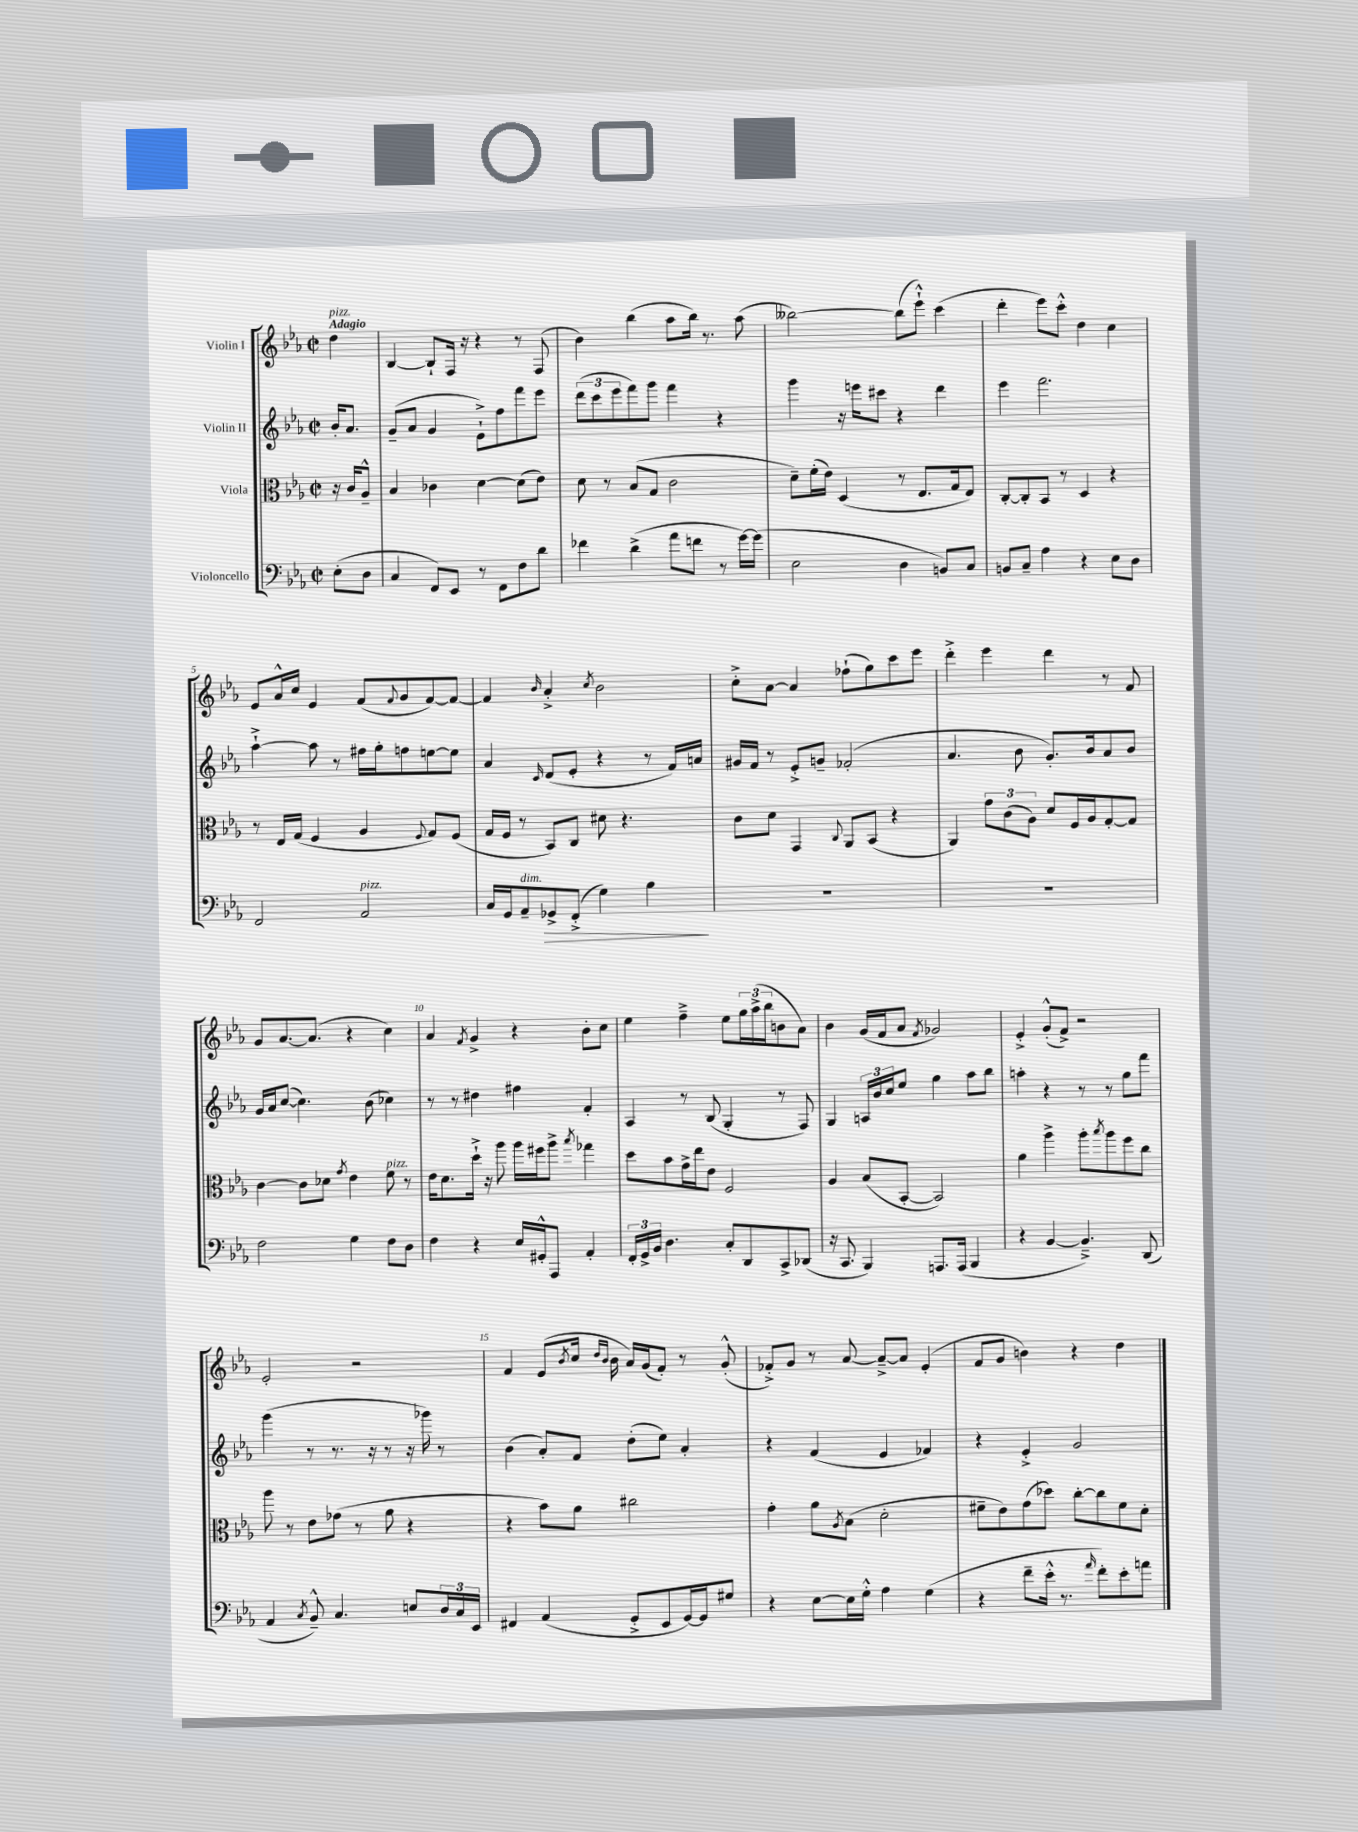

**kern	**dynam	**kern	**kern	**kern
*part4	*part4	*part3	*part2	*part1
*staff4	*staff4	*staff3	*staff2	*staff1
*I"Violoncello	*	*I"Viola	*I"Violin II	*I"Violin I
*clefF4	*	*clefC3	*clefG2	*clefG2
*k[b-e-a-]	*	*k[b-e-a-]	*k[b-e-a-]	*k[b-e-a-]
*M2/2	*	*M2/2	*M2/2	*M2/2
*met(c|)	*	*met(c|)	*met(c|)	*met(c|)
=	=	=	=	=
!	!	!	!	!LO:TX:a:B:t=Adagio
!	!	!	!	!LO:TX:a:i:t=pizz.
(8E-'\L	.	16r	16b-'/KL	4dd\
.	.	16c/KL	8.a-/J	.
8D\J	.	8A-~^^/J	.	.
=1	=1	=1	=1	=1
4C/	.	4B-/	(8g~/L	[4B-/
.	.	.	8a-/J	.
8FF/L)	.	4c-X\	4g/	8B-`/L]
8EE-/J	.	.	.	16F/Jk
.	.	.	.	16r
8r	.	[4d\	8e-`^\L)	4r
8FF\L	.	.	8ff\	.
8F\	.	(8d\L]	8fff\	8r
8d\J	.	8e-\J)	8eee-\J	(8F/
=2	=2	=2	=2	=2
4f-X\	.	8d\	(12ddd\L	4b-\)
.	.	.	12ccc\	.
.	.	8r	.	.
.	.	.	12eee-\	.
(4d^\	.	(8B-/L	8fff\)	(4bb-\
.	.	8G/J	8ggg\J	.
8a-\L	.	2c\	4fff\	8aa-\L
8fn\J	.	.	.	16bb-\Jk)
.	.	.	.	8.r
8r	.	.	4r	.
[16g\LL)	.	.	.	(8aa-\
(16g\JJ]	.	.	.	.
=3	=3	=3	=3	=3
2E-\	.	8d~\L)	4ggg\	[2bb--X\)
.	.	(16f'\L	.	.
.	.	16e-\JJ)	.	.
.	.	(4D/	16r	.
.	.	.	16eeen\KL	.
.	.	.	8ccc#X\J	.
4D\	.	8r	4r	(8bb--\L]
.	.	8.E-/L	.	8eee-`^^\J)
8BBn/L)	.	.	4ddd\	(4ccc\
.	.	16G/k	.	.
8C/J	.	8E-/J)	.	.
=4	=4	=4	=4	=4
8BBn/L	.	[8C'/L	4eee-\	4ddd'\
8C~/J	.	8C'/]	.	.
4A-\	.	8BB-/J	2.fff\	8eee-\L)
.	.	8r	.	8ccc'^^\J
4r	.	4D/	.	4dd\
8E-\L	.	4r	.	4cc\
8D\J	.	.	.	.
!!LO:LB:g=z
=5	=5	=5	=5	=5
2FF/	.	8r	[4aa-`^\	8e-/L
.	.	16E-/LL	.	16a-^^/L
.	.	(16G/JJ	.	16cc/JJ
.	.	4F/	8aa-\]	4e-/
.	.	.	8r	.
!LO:TX:a:i:t=pizz.	!	!	!	!
2AA-/	.	4A-/	16ff#X\LL	(8f/L
.	.	.	16gg'\J	.
.	.	.	.	8qqf/
.	.	.	8ffn\	8g/
.	.	8qqF/	.	.
.	.	8G/L)	[8een\	[8f/)
.	.	(8F/J	8ee\J]	8f/J_
=6	=6	=6	=6	=6
16C/LL	.	16G/LL	4a-/	4f/]
16GG/J	.	16F/JJ	.	.
!LO:TX:a:i:t=dim.	!	!	!	!
!	!LO:HP:b	!	!	!
8AA-~/	>	8r	.	.
.	.	.	16qqc/	16qqb-/
8GG-X^/	.	8BB-/L)	(8d/L	4a-'^/
(8FF'^/J	.	8C/J	8e-'/J	.
.	.	.	.	8qcc/
4G\)	.	8d#X\	4r	2b-\
.	.	4.r	.	.
4B-\	.	.	8r	.
.	.	.	16f/LL)	.
.	.	.	16an/JJ	.
.	]	.	.	.
=7	=7	=7	=7	=7
1r	.	8c\L	16g#X/LL	8cc'^\L
.	.	.	16f/JJ	.
.	.	8d\J	8r	[8a-\J
.	.	4GG/	8e-'^/L	4a-/]
.	.	.	8gn~/J	.
.	.	8qqC/	.	.
.	.	8AA-/L	(2f-X'/	(8ff-X`\L
.	.	(8BB-/J	.	8gg\)
.	.	4r	.	8ccc\
.	.	.	.	8eee-\J
=8	=8	=8	=8	=8
1r	.	4AA-/)	4.a-/	4ddd'^\
.	.	12g\L	.	4eee-\
.	.	(12c\	.	.
.	.	.	8b-\	.
.	.	12A-\J)	.	.
.	.	8d/L	8.g'/L)	4ddd\
.	.	16F/L	.	.
.	.	16A-/J	16b-/k	.
.	.	[8G'/	8a-/	8r
.	.	8G/J]	8b-/J	8f/
!!LO:LB:g=z
=9	=9	=9	=9	=9
2F\	.	[4c\	16g/LL	8g/L
.	.	.	16a-/J	.
.	.	.	([8cc/J	[8.a-/
.	.	8c\L]	4.cc\])	.
.	.	.	.	(8.a-/J]
.	.	8d-X\J	.	.
.	.	8qg/	.	.
4G\	.	4e-\	.	4r
.	.	.	(8b-\	.
!	!	!LO:TX:a:i:t=pizz.	!	!
8F\L	.	8f\	4cc-X\)	4cc\)
8D\J	.	8r	.	.
=10	=10	=10	=10	=10
4F\	.	16e-\KL	8r	4a-/
.	.	8.d\	.	.
.	.	.	8r	.
.	.	.	.	8qf/
4r	.	16dd`^\Jk	4dd#X\	4g^/
.	.	16r	.	.
.	.	8aa-\	.	.
16E-/LL	.	16aa-\LL	4ff#X\	4r
16GG#X'^^/J	.	16ff#X\J	.	.
8AAA-/J	.	8aa-^\J	.	.
.	.	8qbb-/	.	.
4AA-'/	.	4gg-X\	4f'/	8b-'\L
.	.	.	.	8cc\J
=11	=11	=11	=11	=11
24FF'/LL	.	8dd\L	4A-/	4ee-\
24GG^/	.	.	.	.
24BB-/JJ	.	.	.	.
4.D\	.	8b-\	.	.
.	.	16g^\L	8r	4ff~^\
.	.	16ee-\J	.	.
.	.	8e-\J	(8B-/	.
8C'/L	.	2F/	4G'/	8ee-\L
8DD/	.	.	.	24gg\L
.	.	.	.	(24aa-^\
.	.	.	.	24bb-\J
8CC^/	.	.	8r	8bn\
(8DD-X/J	.	.	8F/)	8a-\J)
=12	=12	=12	=12	=12
16r	.	4A-/	4G/	4b-\
8.CC/	.	.	.	.
4BBB-/)	.	(8B-/L	24An/LL	(16g/LL
.	.	.	24b-/	.
.	.	.	.	16f/J
.	.	.	24cc/J	.
.	.	[8BB-'/J	8ee-/J	8a-/J
.	.	.	.	8qf/
8.AAAn/L	.	2BB-/])	4gg\	2g-X/)
(16AAA/Jk	.	.	.	.
4BBB-/	.	.	8aa-\L	.
.	.	.	8bb-\J	.
=13	=13	=13	=13	=13
4r	.	4a-\	4aan'\	4e-'^/
[4BB-/	.	4aa-^\	4r	(8g'^^/L
.	.	.	.	8f^/J)
4.BB-~^/])	.	8aa-'\L	8r	2r
.	.	8qbb-/	.	.
.	.	8aa-\	8r	.
.	.	8ff\	8gg\L	.
(8DD/	.	8cc\J	8fff\J	.
!!LO:LB:g=z
=14	=14	=14	=14	=14
4AA-/	.	8aa-\	(4ggg\	2e-'/
.	.	8r	.	.
8qC/	.	.	.	.
8BB-~^^/)	.	8e-\L	8r	.
4.C/	.	(8g-X\J	8.r	.
.	.	8r	.	2r
.	.	.	16r	.
.	.	8a-\	8r	.
8En/L	.	4r	16r	.
.	.	.	16ggg-X\)	.
24D/L	.	.	8r	.
24C/	.	.	.	.
24EE-/JJ	.	.	.	.
=15	=15	=15	=15	=15
4FF#X/	.	4r	(4b-\	4f/
(4AA-/	.	8b-\L)	8a-'/L)	(8e-/L
.	.	.	.	8qb-/
.	.	8a-\J	8f/J	16cc/Jk
.	.	.	.	16qqdd/LL
.	.	.	.	16qqb-/JJ
.	.	.	.	16b-\
8GG'^/L	.	2cc#X\	(8dd'\L	16a-/LL)
.	.	.	.	(16g/J
8EE-/	.	.	8ee-\J)	8f'/J)
[16GG/L)	.	.	4a-'/	8r
16GG/J]	.	.	.	.
8G#X/J	.	.	.	(8g'^^/
=16	=16	=16	=16	=16
4r	.	4g'\	4r	8f-X'^/L)
.	.	.	.	8g/J
[8E-\L	.	8a-\L	(4f/	8r
.	.	8qA-/	.	.
16E-\L]	.	(8B-\J	.	[8a-/
16G'^^\JJ	.	.	.	.
4A-\	.	2d'\	4e-/	8a-~^/L_
.	.	.	.	8a-/J]
(4G\	.	.	4f-X/)	(4e-'/
=17	=17	=17	=17	=17
4r	.	8f#X~\L	4r	8f/L
.	.	8e-\)	.	8g/J
8f~\L	.	(8g\	4e-'^/	4bn\)
16e-'^^\Jk	.	8dd-X\J)	.	.
8.r	.	.	.	.
.	.	[8cc'\L	2g/	4r
16qqa-/	.	.	.	.
8f'\L)	.	8cc\]	.	.
8e-'\	.	8f#\	.	4dd\
8an\J	.	8d'\J	.	.
==	==	==	==	==
*-	*-	*-	*-	*-
